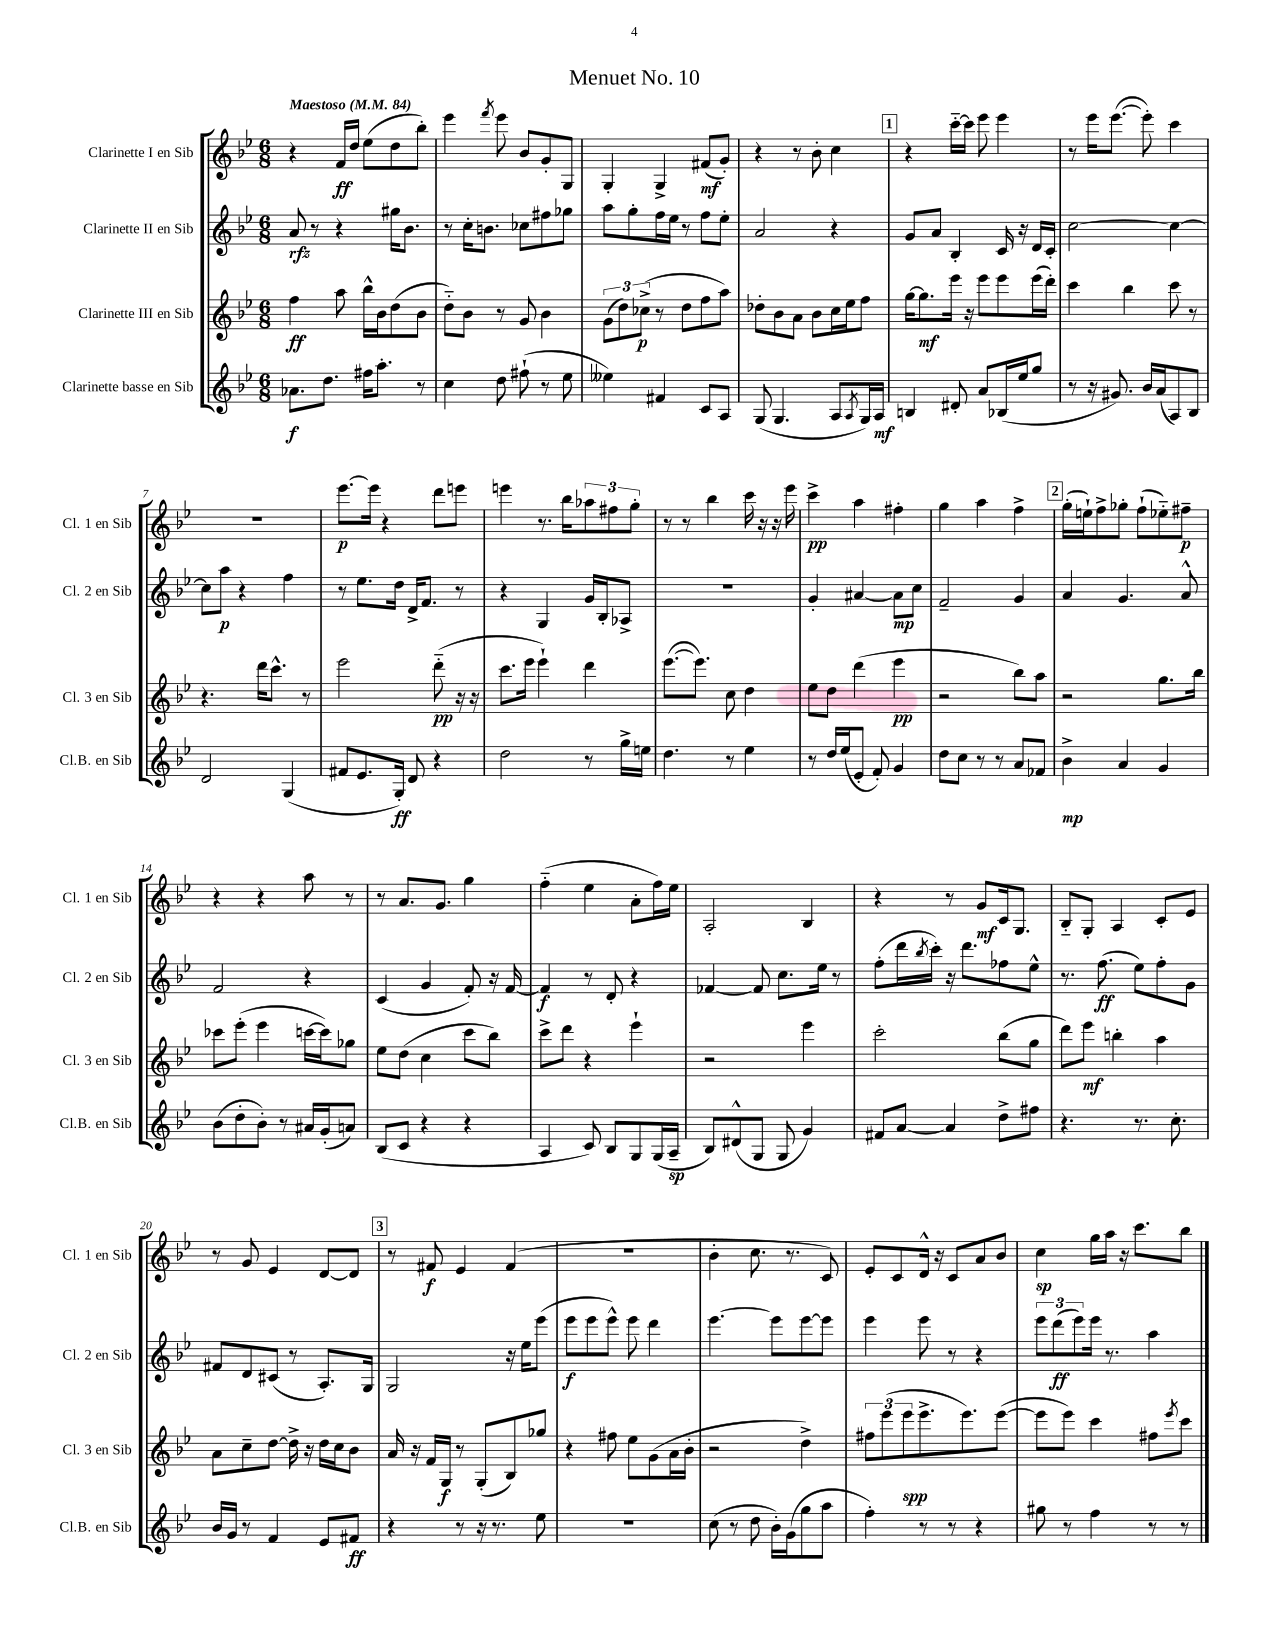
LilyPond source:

\header { title = "Menuet No. 10" }
<<
\new StaffGroup <<
\new Staff = "s0" \with { instrumentName = "Clarinette I en Sib" shortInstrumentName = "Cl. 1 en Sib" } {
    \clef treble \key bes \major \numericTimeSignature \time 6/8 \tempo "Maestoso" 4 = 84
    r4 f'16\ff d''16 ees''8( d''8 bes''8-.) |
    ees'''4 \acciaccatura { f'''8 } ees'''8 bes'8 g'8-. g8 |
    g4-. g4-> fis'8\mf( g'8-.) |
    r4 r8 bes'8-. c''4 |
    \mark \markup { \box "1" } r4 c'''16~-_ c'''16 ees'''8 ees'''4 |
    r8 ees'''16 ees'''8.~( ees'''8-.) c'''4 |
    R2. |
    ees'''8.~\p ees'''16 r4 d'''8 e'''8 |
    e'''4 r8. bes''16 \tuplet 3/2 { aes''8 fis''8 g''8-. } |
    r8 r8 bes''4 c'''16 r16 r16 ees'''16 |
    c'''4->\pp a''4 fis''4-. |
    g''4 a''4 f''4-> |
    \mark \markup { \box "2" } g''16-.( e''16-!) f''8-> ges''8-. f''8-!( ees''8-_) fis''8--\p |
    r4 r4 a''8 r8 |
    r8 a'8. g'8. g''4 |
    f''4-_( ees''4 a'8-. f''16) ees''16 |
    a2-. bes4 |
    r4 r8 g'8\mf c'16 g8. |
    bes8-_ g8-. a4 c'8-. ees'8 |
    r8 g'8 ees'4 d'8~ d'8 |
    \mark \markup { \box "3" } r8 fis'8\f ees'4 fis'4( |
    R2. |
    bes'4-. c''8. r8. c'8) |
    ees'8-. c'8 d'16-^ r16 c'8 a'8 bes'8 |
    c''4\sp g''16 a''16 r16 c'''8. bes''8 \bar "|." |
}
\new Staff = "s1" \with { instrumentName = "Clarinette II en Sib" shortInstrumentName = "Cl. 2 en Sib" } {
    \clef treble \key bes \major \numericTimeSignature \time 6/8
    a'8\rfz r8 r4 gis''16 bes'8. |
    r8 c''16-. b'8. ces''8 fis''8 ges''8 |
    a''8 g''8-. f''16 ees''16 r8 f''8 ees''8-. |
    a'2 r4 |
    \mark \markup { \box "1" } g'8 a'8 bes4-. c'16 r16 d'16 c'16-. |
    c''2~ c''4~ |
    c''8 a''8\p r4 f''4 |
    r8 ees''8. d''16 d'16-> f'8. r8 |
    r4 g4 g'16 bes16-. aes8-> |
    R2. |
    g'4-. ais'4~ ais'8\mp c''8 |
    f'2-- g'4 |
    \mark \markup { \box "2" } a'4 g'4. a'8-^ |
    f'2 r4 |
    c'4( g'4 f'8-.) r16 f'16~ |
    f'4\f r8 d'8-. r4 |
    fes'4~ fes'8 c''8. ees''16 r8 |
    f''8-.( d'''16 \acciaccatura { bes''8 } c'''16-.) r16 d'''8. fes''8 ees''8-^ |
    r8. f''8.\ff( ees''8) f''8-. g'8 |
    fis'8 d'8 cis'8( r8 a8.-.) g16 |
    \mark \markup { \box "3" } g2 r16 ees''16 ees'''8( |
    ees'''8\f ees'''8 ees'''8-^) ees'''8 d'''4 |
    ees'''4.~ ees'''8 ees'''8~ ees'''8 |
    ees'''4 ees'''8 r8 r4 |
    \tuplet 3/2 { ees'''8 d'''8\ff( ees'''8) } ees'''16 r8. a''4 \bar "|." |
}
\new Staff = "s2" \with { instrumentName = "Clarinette III en Sib" shortInstrumentName = "Cl. 3 en Sib" } {
    \clef treble \key bes \major \numericTimeSignature \time 6/8
    f''4\ff a''8 bes''16-^ bes'16 d''8( bes'8 |
    d''8-_) bes'8 r8 g'8 bes'4 |
    \tuplet 3/2 { g'8( d''8) ces''8->\p( } r8 d''8 f''8 a''8) |
    des''8-. bes'8 a'8 bes'8 c''16 ees''16 f''8 |
    \mark \markup { \box "1" } g''16~ g''8.\mf ees'''16 r16 ees'''8 ees'''8 ees'''16( d'''16-.) |
    c'''4 bes''4 c'''8 r8 |
    r4. d'''16 c'''8.-^ r8 |
    ees'''2 d'''8-_\pp( r16 r16 |
    c'''8. ees'''16 ees'''4-!) d'''4 |
    ees'''8.~( ees'''8.) c''8 d''4 |
    ees''8 d''8 d'''4( ees'''4\pp |
    r2 bes''8) a''8 |
    \mark \markup { \box "2" } r2 g''8. bes''16 |
    ces'''8 ees'''8-.( ees'''4 c'''16~ c'''16) ges''8 |
    ees''8 d''8( c''4 c'''8 bes''8) |
    c'''8-> d'''8 r4 ees'''4-! |
    r2 ees'''4 |
    c'''2-. bes''8( g''8 |
    d'''8) ees'''8\mf b''4-. a''4 |
    a'8 c''8-- d''8~ d''16-> r16 d''16 c''16 bes'8 |
    \mark \markup { \box "3" } a'16 r16 f'16 g16\f r8 g8-.( bes8) ges''8 |
    r4 fis''8 ees''8 g'8( a'16 bes'16-. |
    r2 d''4->) |
    \tuplet 3/2 { fis''8 ees'''8( ees'''8\spp } ees'''8.-> ees'''8.) ees'''8~( |
    ees'''8 ees'''8) c'''4 fis''8 \acciaccatura { ees'''8 } c'''8 \bar "|." |
}
\new Staff = "s3" \with { instrumentName = "Clarinette basse en Sib" shortInstrumentName = "Cl.B. en Sib" } {
    \clef treble \key bes \major \numericTimeSignature \time 6/8
    aes'8.\f d''8. fis''16 a''8.-. r8 |
    c''4 d''8 fis''8-!( r8 ees''8 |
    eeses''4) fis'4 c'8 a8 |
    g8( g4. a8 \acciaccatura { a8 } g16) a16\mf |
    \mark \markup { \box "1" } b4 dis'8-. a'8 bes16( ees''16 g''8 |
    r8 r16 gis'8.) bes'16 a'16( a8) bes8 |
    d'2 g4( |
    fis'8 ees'8. g16-.\ff) d'8 r4 |
    d''2 r8 g''16-> e''16 |
    d''4. r8 ees''4 |
    r8 d''16 ees''16( ees'8-. f'8-.) g'4 |
    d''8 c''8 r8 r8 a'8 fes'8 |
    \mark \markup { \box "2" } bes'4->\mp a'4 g'4 |
    bes'8( d''8-. bes'8-.) r8 ais'16 g'16-.( a'8) |
    bes8( c'8 r4 r4 |
    a4 c'8) bes8 g8 g16( a16--\sp |
    bes8) dis'8-^( g8 g8 g'4) |
    fis'8 a'8~ a'4 d''8-> fis''8 |
    r4. r8. c''8.-. |
    bes'16 g'16 r8 f'4 ees'8 fis'8\ff |
    \mark \markup { \box "3" } r4 r8 r16 r8. ees''8 |
    R2. |
    c''8( r8 d''8 bes'16-.) g'16( g''8 a''8 |
    f''4-.) r8 r8 r4 |
    gis''8 r8 f''4 r8 r8 \bar "|." |
}
>>
>>
